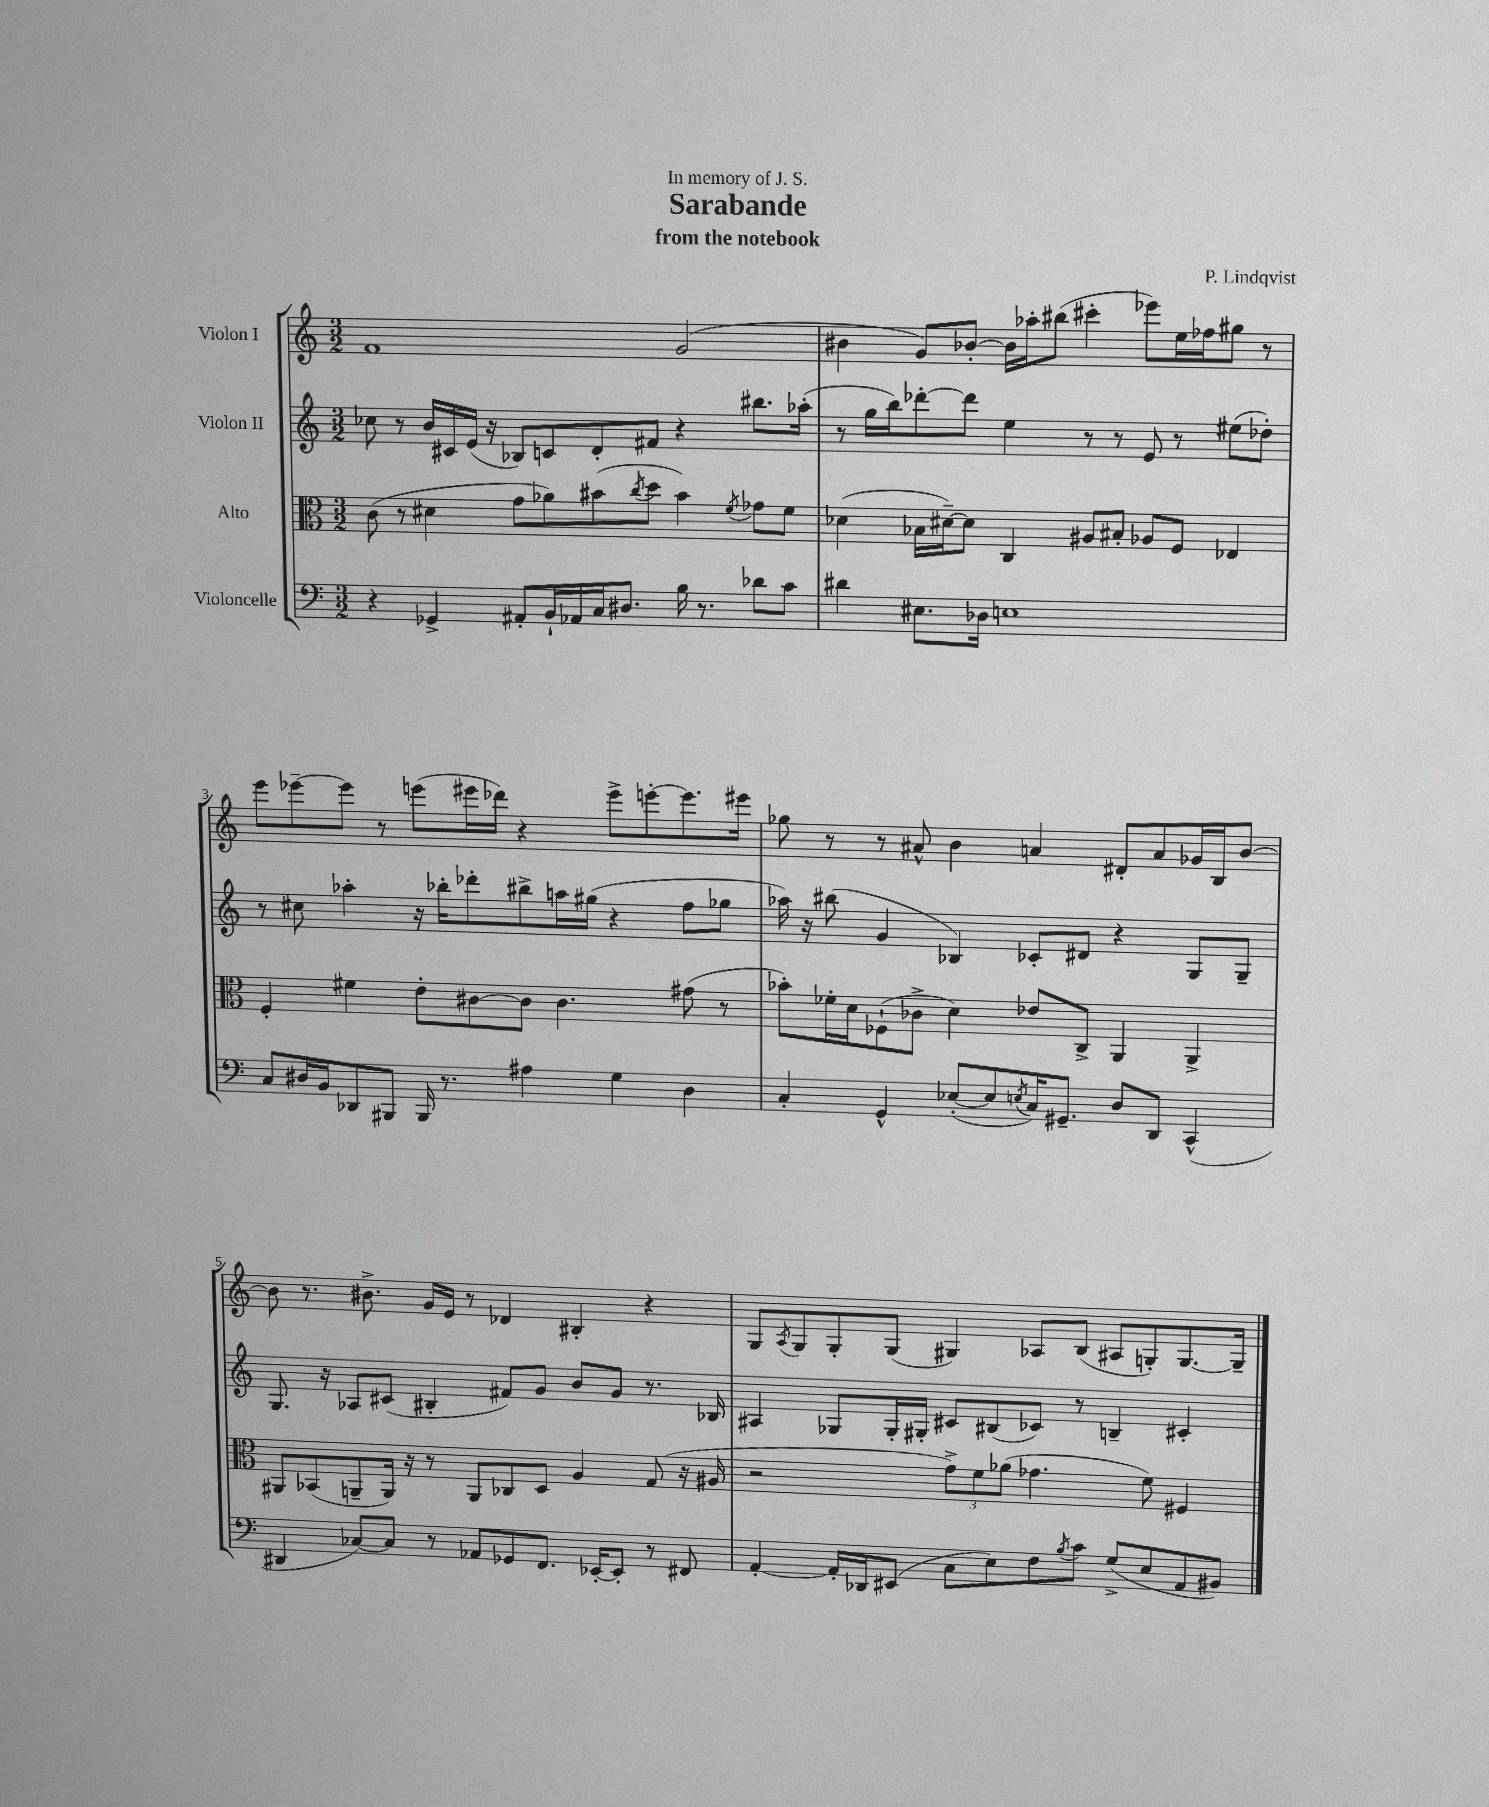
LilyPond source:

\header { title = "Sarabande" composer = "P. Lindqvist" subtitle = "from the notebook" dedication = "In memory of J. S." }
<<
\new StaffGroup <<
\new Staff = "s0" \with { instrumentName = "Violon I" } {
    \clef treble \key c \major \numericTimeSignature \time 3/2
    f'1 g'2( |
    bis'4 g'8) bes'8~-. bes'16 aes''16-. bis''8( cis'''4-. ees'''8) e''16 fes''16 gis''8 r8 |
    e'''8 ees'''8~-- ees'''8 r8 e'''8( eis'''16 des'''16) r4 eis'''8-> e'''8~-. e'''8. eis'''16 |
    ges''8 r8 r8 ais'8-^ b'4 a'4 dis'8-. a'8 ges'16 b16 b'8~ |
    b'8 r8. bis'8.-> g'16 e'16 r8 des'4 bis4-. r4 |
    g8 \acciaccatura { a8 } g8 g8-. g8( gis4) aes8 b8( ais8 g8-.) g8.~ g16-- \bar "|." |
}
\new Staff = "s1" \with { instrumentName = "Violon II" } {
    \clef treble \key c \major \numericTimeSignature \time 3/2
    ces''8 r8 b'16 cis'16 e'16( r16 bes8) c'8 d'8-. fis'8 r4 bis''8. aes''16-.( |
    r8 g''16 b''16) des'''8~-. des'''8 e''4 r8 r8 e'8 r8 eis''8( des''8-.) |
    r8 cis''8 aes''4-. r16 bes''16-. des'''8-. bis''8-> a''16 gis''16( r4 f''8 ges''8 |
    aes''16) r16 bis''8( g'4 bes4) ces'8-. dis'8 r4 g8 g8-- |
    g8. r16 aes8 cis'8( bis4-. fis'8) g'8 b'8 g'8 r8. bes16 |
    ais4 ges8 ges16-. gis16-. cis'8 bis8( ces'8) r8 b4-- cis'4-. \bar "|." |
}
\new Staff = "s2" \with { instrumentName = "Alto" } {
    \clef alto \key c \major \numericTimeSignature \time 3/2
    c'8( r8 dis'4 g'8 aes'8) bis'8( \acciaccatura { c''8 } d''8 bis'4) \acciaccatura { f'8 } ges'8 f'8 |
    des'4( bes16 dis'16~--) dis'8 c4 ais8 bis8-. aes8 f8 ees4 |
    f4-. fis'4 e'8-. cis'8~ cis'8 cis'4. gis'8( r8 |
    bes'8-.) fes'16-. d'16 fes8-!( ces'8-> d'4) ees'8 c8-> a,4 a,4-> |
    ais,8 bes,8( a,8-- a,16) r16 r8 a,8 ces8 d8 a4 g8( r16 ais16 |
    r2 \tuplet 3/2 { g'8->) f'8 aes'8( } ges'4. f'8) fis4 \bar "|." |
}
\new Staff = "s3" \with { instrumentName = "Violoncelle" } {
    \clef bass \key c \major \numericTimeSignature \time 3/2
    r4 ges,4-> ais,8-. b,16-! aes,16 c16 dis8. b16 r8. des'8 c'8 |
    dis'4 eis8. des16 e1 |
    c8 dis16 b,16 des,8 bis,,8 bis,,16 r8. ais4 g4 dis4 |
    c4-. g,4-^ ees8~-.( ees8 \acciaccatura { e8 } c16) gis,8.-- d8 d,8 c,4-^( |
    dis,4 ces8~) ces8 r8 aes,8 ges,8 f,8. ees,16~-. ees,8-. r8 fis,8 |
    a,4~-. a,16-. des,16 eis,8( c8 e8) f8 \acciaccatura { b8 } c'8 g8->( e8 a,8 bis,8) \bar "|." |
}
>>
>>
